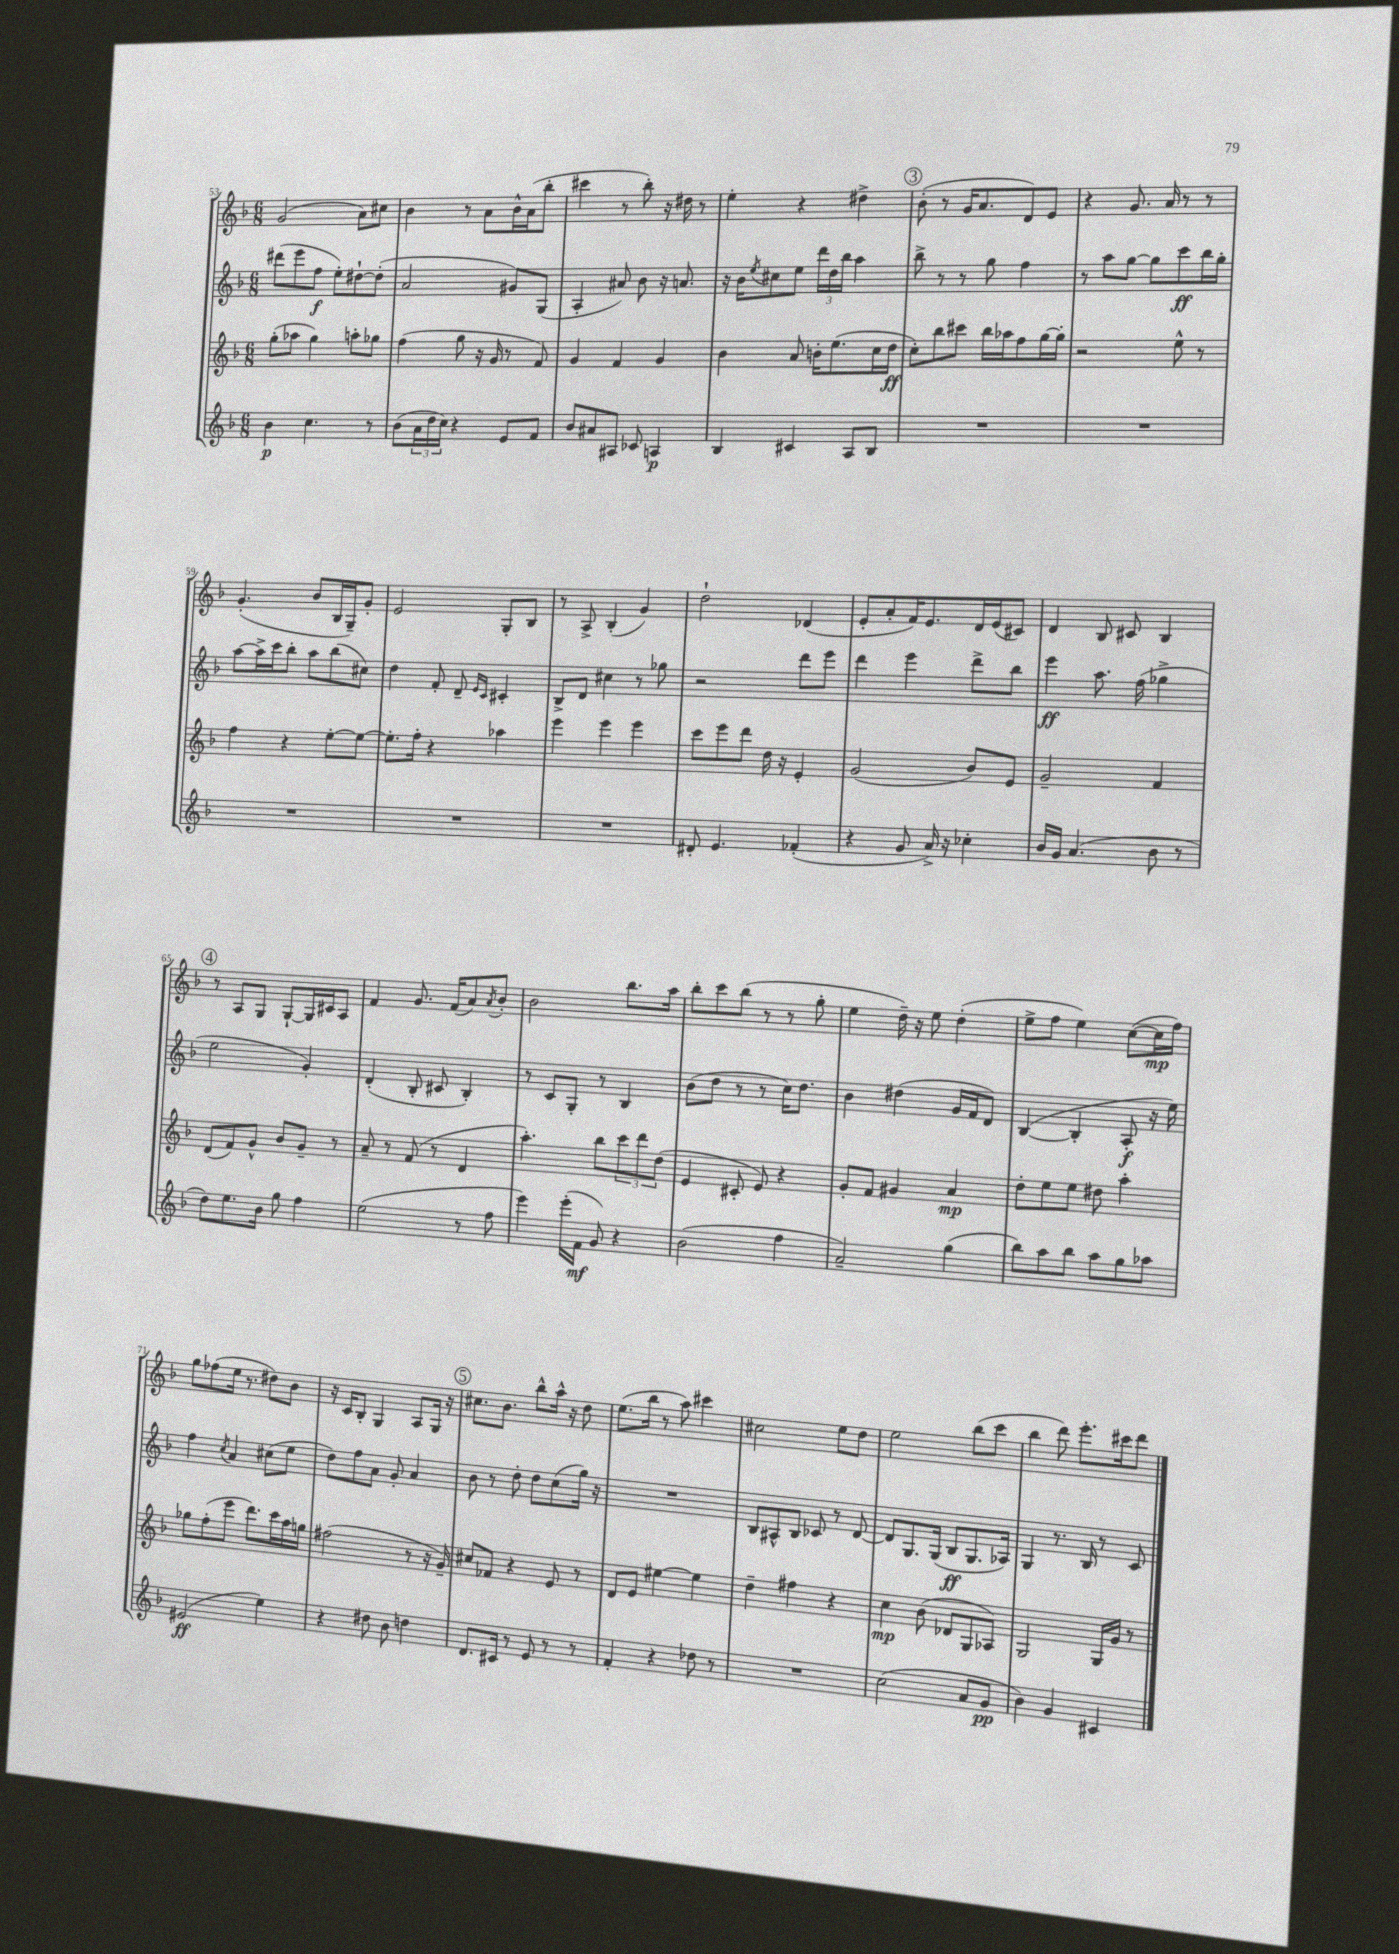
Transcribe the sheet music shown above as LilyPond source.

<<
\new StaffGroup <<
\new Staff = "s0" {
    \clef treble \key f \major \numericTimeSignature \time 6/8
    g'2( a'8) cis''8 |
    bes'4 r8 a'8 bes'16-^ a'16( bes''8-. |
    cis'''4 r8 bes''8-.) r16 dis''16 r8 |
    e''4-. r4 dis''4-> |
    \mark \markup { \circle "3" } bes'8-.( r8 g'16 a'8. d'8) e'8 |
    r4 g'8. a'16 r8 r8 |
    g'4.-.( bes'8 bes16 g16--) g'8-. |
    e'2 g8-. bes8 |
    r8 a8-> bes4-.( g'4) |
    d''2-! des'4( |
    e'8-. a'8-. f'16) e'8. d'16 e'16( cis'8) |
    d'4 bes8 cis'8 bes4 |
    \mark \markup { \circle "4" } r8 a8 g8 g8~-! g16 cis'16 a8 |
    f'4 g'8. f'16( a'8) \acciaccatura { a'8 } bes'8-. |
    bes'2 bes''8. a''16 |
    bes''8-. c'''8 bes''8( r8 r8 g''8-. |
    e''4 d''16--) r16 e''8 d''4-.( |
    e''8-> f''8 e''4) c''8~( c''16\mp f''16) |
    g''8 fes''8( e''16 r8. dis''8) bes'8 |
    r16 c'16 bes8-. g4 a8 g16 r16 |
    \mark \markup { \circle "5" } cis''8. bes'8. bes''8-^ a''16-^ r16 d''8 |
    e''8.( bes''16 r8 a''8) cis'''4 |
    cis''2 e''8 d''8 |
    e''2 bes''8( c'''8 |
    bes''4 d'''8) e'''8.-. cis'''16 d'''8 \bar "|." |
}
\new Staff = "s1" {
    \clef treble \key f \major \numericTimeSignature \time 6/8
    dis'''8( e'''8 f''8\f e''8-.) dis''8~-! dis''8-.( |
    a'2 gis'8) g8( |
    a4-. ais'8) bes'8 r16 a'8. |
    r16 bes'16 \acciaccatura { e''8 } cis''8 e''8 \tuplet 3/2 { d'''16 d''16 bes''16 } a''4 |
    \mark \markup { \circle "3" } bes''8-> r8 r8 g''8 f''4 |
    r8 a''8 g''8~ g''8 c'''8\ff bes''16 g''16-. |
    a''8~ a''16-> c'''16 bes''8-. a''8 bes''8( cis''8) |
    d''4 f'8-. d'8-- \grace { e'16 c'16 } cis'4-. |
    bes8-> d'8 cis''4 r8 ges''8 |
    r2 d'''8 e'''8 |
    d'''4 e'''4 d'''8-> bes''8 |
    e'''4\ff a''8. f''16( ges''4-> |
    \mark \markup { \circle "4" } e''2 g'4-.) |
    d'4-.( bes8-. cis'8 bes4-.) |
    r8 c'8 g8-. r8 bes4 |
    bes'8( d''8 r8 r8 c''16) d''8. |
    bes'4 dis''4( g'16 f'16 d'8) |
    bes4~( bes4-. a8-.\f r16 e''16) |
    f''4 \acciaccatura { c''8 } a'4 cis''8( e''8 |
    d''8) f''8 a'8 g'8-. a'4 |
    \mark \markup { \circle "5" } bes'8 r8 d''8-. d''8 c''8( g''16) r16 |
    R2. |
    bes8 ais8-^ bes8 ces'8 r8 d'8~ |
    d'8 g8. g16( bes8\ff g8. aes16) |
    g4 r8. bes16 r8 c'8 \bar "|." |
}
\new Staff = "s2" {
    \clef treble \key f \major \numericTimeSignature \time 6/8
    g''8-.( aes''8 g''4) a''8-. ges''8 |
    f''4( g''8 r16 g'16 r8 f'8) |
    g'4 f'4 g'4 |
    bes'4 a'8 b'16-. e''8.( c''16 d''16\ff |
    \mark \markup { \circle "3" } c''8-.) bes''8 cis'''8 bes''16 aes''16 f''8 g''16~ g''16-. |
    r2 e''8-^ r8 |
    f''4 r4 e''8~-. e''8~ |
    e''8.-. f''16-. r4 aes''4 |
    e'''4 e'''4 e'''4 |
    c'''8 e'''8 d'''8 d''16 r16 e'4-. |
    g'2( bes'8) e'8 |
    g'2-- f'4 |
    \mark \markup { \circle "4" } d'8( f'8) g'8-^ bes'8 g'8-- r8 |
    a'8-- r8 f'8( r8 d'4 |
    a''4.-.) bes''8 \tuplet 3/2 { c'''8 d'''8 d''8( } |
    e'4 cis'8-. e'8) r4 |
    g'8-. f'8 gis'4 a'4\mp |
    d''8-. e''8 e''8 dis''8 a''4-. |
    ges''8 f''8-.( e'''8 d'''8.) c'''16 a''16 g''16 |
    fis''2( r8 r16 g'16--) |
    \mark \markup { \circle "5" } cis''8 fes'8 r4 e'8 r8 |
    d'8 e'8 eis''4~ eis''4 |
    d''4-- fis''4 r4 |
    c''4\mp bes'8( des'8 g8 aes8) |
    g2 g16 g'16 r8 \bar "|." |
}
\new Staff = "s3" {
    \clef treble \key f \major \numericTimeSignature \time 6/8
    bes'4\p c''4. r8 |
    bes'8( \tuplet 3/2 { a'16 d''16 c''16) } r4 e'8 f'8 |
    bes'8 ais'8 ais8 ces'8 a4\p |
    bes4 cis'4 a8 bes8 |
    \mark \markup { \circle "3" } R2. |
    R2. |
    R2. |
    R2. |
    R2. |
    dis'8-. e'4. fes'4-.( |
    r4 g'8 a'16->) r16 ces''4-. |
    bes'16 g'16 a'4.( bes'8 r8 |
    \mark \markup { \circle "4" } d''8) e''8. bes'16 g''8 f''4 |
    e''2( r8 f''8 |
    e'''4) e'''16-.( f'16\mf g'8) r4 |
    bes'2( f''4 |
    a'2--) g''4( |
    bes''8) a''8 bes''8 a''8 g''8 aes''8 |
    eis'2\ff( e''4) |
    r4 dis''8 bes'8 d''4 |
    \mark \markup { \circle "5" } d'8. cis'16 r8 e'8 r8 r8 |
    f'4-. r4 des''8 r8 |
    R2. |
    c''2( a'8 g'8\pp |
    bes'4) g'4 cis'4 \bar "|." |
}
>>
>>
\layout { \context { \Score currentBarNumber = #53 } }
